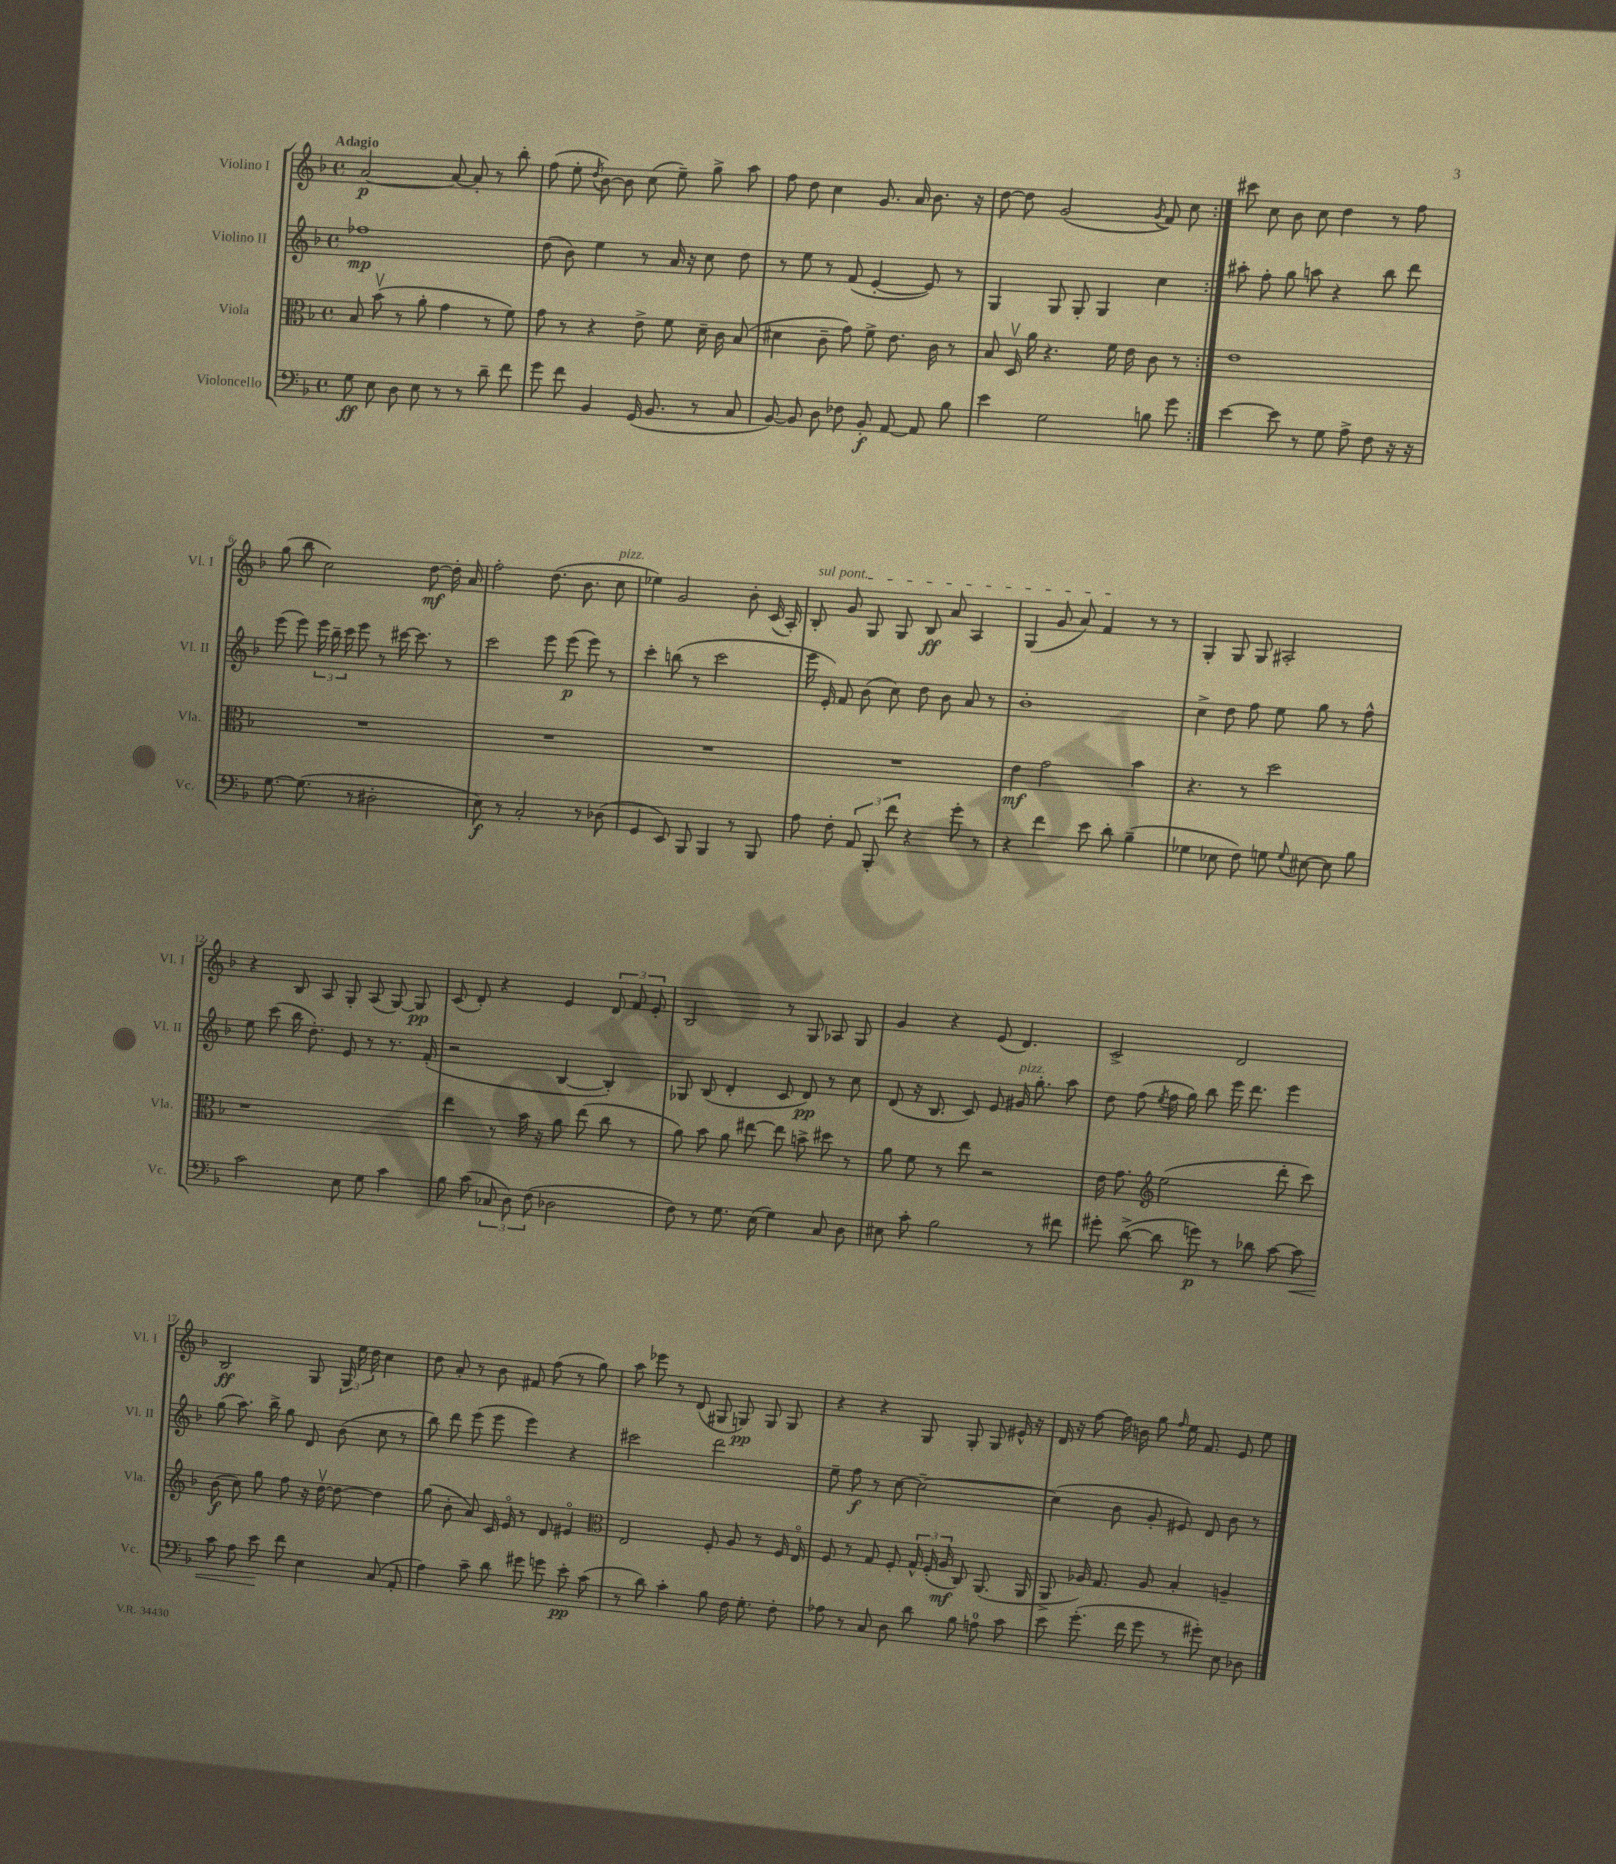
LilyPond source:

<<
\new StaffGroup <<
\new Staff = "s0" \with { instrumentName = "Violino I" shortInstrumentName = "Vl. I" } {
    \clef treble \key f \major \defaultTimeSignature \time 4/4 \tempo "Adagio"
    \autoBeamOff \repeat volta 2 { a'2~\p a'8~ a'8-. r8 bes''8-. |
    f''8( e''8-. \acciaccatura { d''8 } bes'8~) bes'8 c''8( e''8--) g''8-> a''8 |
    f''8 d''8 c''4 g'8. a'16 bes'8. r16 |
    d''8~ d''8 g'2( \acciaccatura { g'8 } f'8) c''8 | }
    cis'''8 c''8 bes'8 c''8 d''4 r8 f''8 |
    g''8( bes''8 c''2) d''8~\mf d''16-. a'16 |
    f''2-. d''8.( bes'8. c''8^\markup { \italic "pizz." } |
    ees''4) g'2 bes'8-. c'16( a16-.) |
    \once \override TextSpanner.bound-details.left.text = \markup { \italic "sul pont." } bes8-.\startTextSpan g'8 g8 g8 bes8\ff a'8 a4 |
    g4( g'8 a'8) f'4\stopTextSpan r8 r8 |
    g4-. g8 g8 ais2-. |
    r4 bes8 a8 g8-. a8( g8~) g8\pp |
    c'8( d'8-.) r4 e'4 \tuplet 3/2 { d'8 f'8 e'8-. } |
    bes2 r8 g8 aes8 g8 |
    g'4 r4 e'8( d'4.) |
    c'2-> d'2 |
    bes2\ff g8 \tuplet 3/2 { g16 e''16 d''16 } c''4 |
    d''8 a'8-. r8 bes'8 fis'8 f''8( r8 g''8) |
    a''8 ees'''8 r8 d'8( gis8 g8\pp) g8 g8 |
    r4 r4 g8 g8-. g8 eis'16-^ r16 |
    d'16 r16 f''8~ f''16 b'16 g''8 \grace { f''16 } e''16 f'8. e'8 e''8 \bar "|." |
}
\new Staff = "s1" \with { instrumentName = "Violino II" shortInstrumentName = "Vl. II" } {
    \clef treble \key f \major \defaultTimeSignature \time 4/4
    \autoBeamOff \repeat volta 2 { fes''1\mp |
    d''8( bes'8) e''4 r8 a'16 r16 c''8 d''8 |
    r8 e''8 r8 f'8( e'4~-. e'8) r8 |
    g4 g8 g8-. g4 c''4 | }
    ais''8-. f''8-. g''8 a''8 r4 bes''8 d'''8 |
    e'''8( e'''8) \tuplet 3/2 { e'''16 bes''16-- c'''16 } e'''8 r8 cis'''16~ cis'''8. r8 |
    c'''2 e'''8 e'''8\p( e'''8) r8 |
    c'''4-. b''8( r8 c'''2 |
    e'''16 e'16-.) f'8 bes'8( c''8) d''8 bes'8 a'8 r8 |
    bes'1-. |
    c''4-> d''8 f''8 e''8 g''8 r8 f''8-^ |
    e''8 c'''8( bes''16 d''8.-.) e'8 r8 r8. f'16-.( |
    r2 bes4~ bes4-.) |
    ges8 bes8( d'4-. c'8 d'8\pp) r8 c''8 |
    d'8( r16 bes8. c'8) e'8 gis'16^\markup { \italic "pizz." } g''8.-. a''8 |
    d''8 f''8( \acciaccatura { e''8 } f''16 g''16) bes''8 e'''16 d'''8. e'''4 |
    g''8( a''8.) bes''16-> g''8 d'8 bes'8( c''8 r8 |
    bes''8) d'''8 e'''8( e'''8 e'''4) r4 |
    cis'''2 d'''2 |
    e''8-- f''8\f r8 c''8~ c''2~-- |
    c''4( bes'8 g'8-. eis'8) d'8 bes'8 r8 \bar "|." |
}
\new Staff = "s2" \with { instrumentName = "Viola" shortInstrumentName = "Vla." } {
    \clef alto \key f \major \defaultTimeSignature \time 4/4
    \autoBeamOff \repeat volta 2 { bes8 bes'8\upbow( r8 a'8-. g'4 r8 f'8) |
    g'8 r8 r4 e'8-> f'8 d'16-- c'16 bes8( |
    dis'4 c'8-- g'8) f'8-> e'8. c'16 r8 |
    bes8 d16\upbow a'16 r4. f'16 e'16 c'8 r8 | }
    e'1 |
    R1 |
    R1 |
    R1 |
    R1 |
    e'4\mf g'2 bes'4 |
    r4. r8 d''2 |
    r1 |
    e''4 r8 bes'16 r16 a'8 e''8( c''8 r8 |
    a'8) bes'8 a'8 eis''8~ eis''8 b'8-> dis''8 r8 |
    a'8 f'8 r8 e''8 r2 |
    e'16 g'8. \clef treble e''2( d'''8-. c'''8) |
    bes'8\f( c''8) g''8 f''8 r16 d''16~\upbow d''8~ d''4 |
    g''8( bes'8-. a'8) c'16 e'16\flageolet r8 d'8 eis'4\flageolet |
    \clef alto e2 f8-. a8 r8 f16 e16\flageolet |
    f8 r8 g8 f8-. \tuplet 3/2 { g16-^ f16-.( a16\mf } c8) a,8.( a,16 |
    a,8-> aes16) g8. aes8 bes4-. a4-- \bar "|." |
}
\new Staff = "s3" \with { instrumentName = "Violoncello" shortInstrumentName = "Vc." } {
    \clef bass \key f \major \defaultTimeSignature \time 4/4
    \autoBeamOff \repeat volta 2 { g8\ff e8 d8 e8 r8 r8 d'8-- f'8 |
    g'8 f'8 bes,4 g,16( bes,8. r8 c8 |
    bes,8~) bes,8 d8 fes8 bes,8-.\f a,8~ a,8 bes8 |
    e'4 g2 b8 g'8 | }
    e'4~ e'8 r8 g8 a8-> f8 r16 r16 |
    g8.~ g8.( r8 dis2-. |
    e8\f) r8 c2-. r8 des8( |
    g,4 e,8) bes,,8 bes,,4 r8 bes,,8 |
    a8 f8-. \tuplet 3/2 { a,8 bes,,8-. f'8 } r4 g'8-. r8 |
    r4 f'4 e'8 d'8-. bes4--( |
    ges4 ees8 f8) g8 \appoggiatura { g8 } eis8~ eis8 bes8 |
    c'2 e8 g8 c'4 |
    bes8 c'8( \tuplet 3/2 { ces8 d8) f8( } des2 |
    f8) r8 g8. e16( g4) c8 d8 |
    eis8 c'8-. bes2 r8 fis'8 |
    gis'8-. d'8~->( d'8 g'8\p) r8 des'8 c'8~ c'8\< |
    c'8 a8 e'8\! f'8 e4 c8( a,8-. |
    a4) c'8-- d'8 gis'8 g'8 e'8-.\pp c'8( |
    r8 d'8) c'4-. bes8 f16 g8.-. f8-. |
    aes8 r8 c8 d8 d'8 bes8 a8-0 c'8 |
    e'8 g'8.-.( f'16 g'8 r8 gis'8-.) e8 des8 \bar "|." |
}
>>
>>
